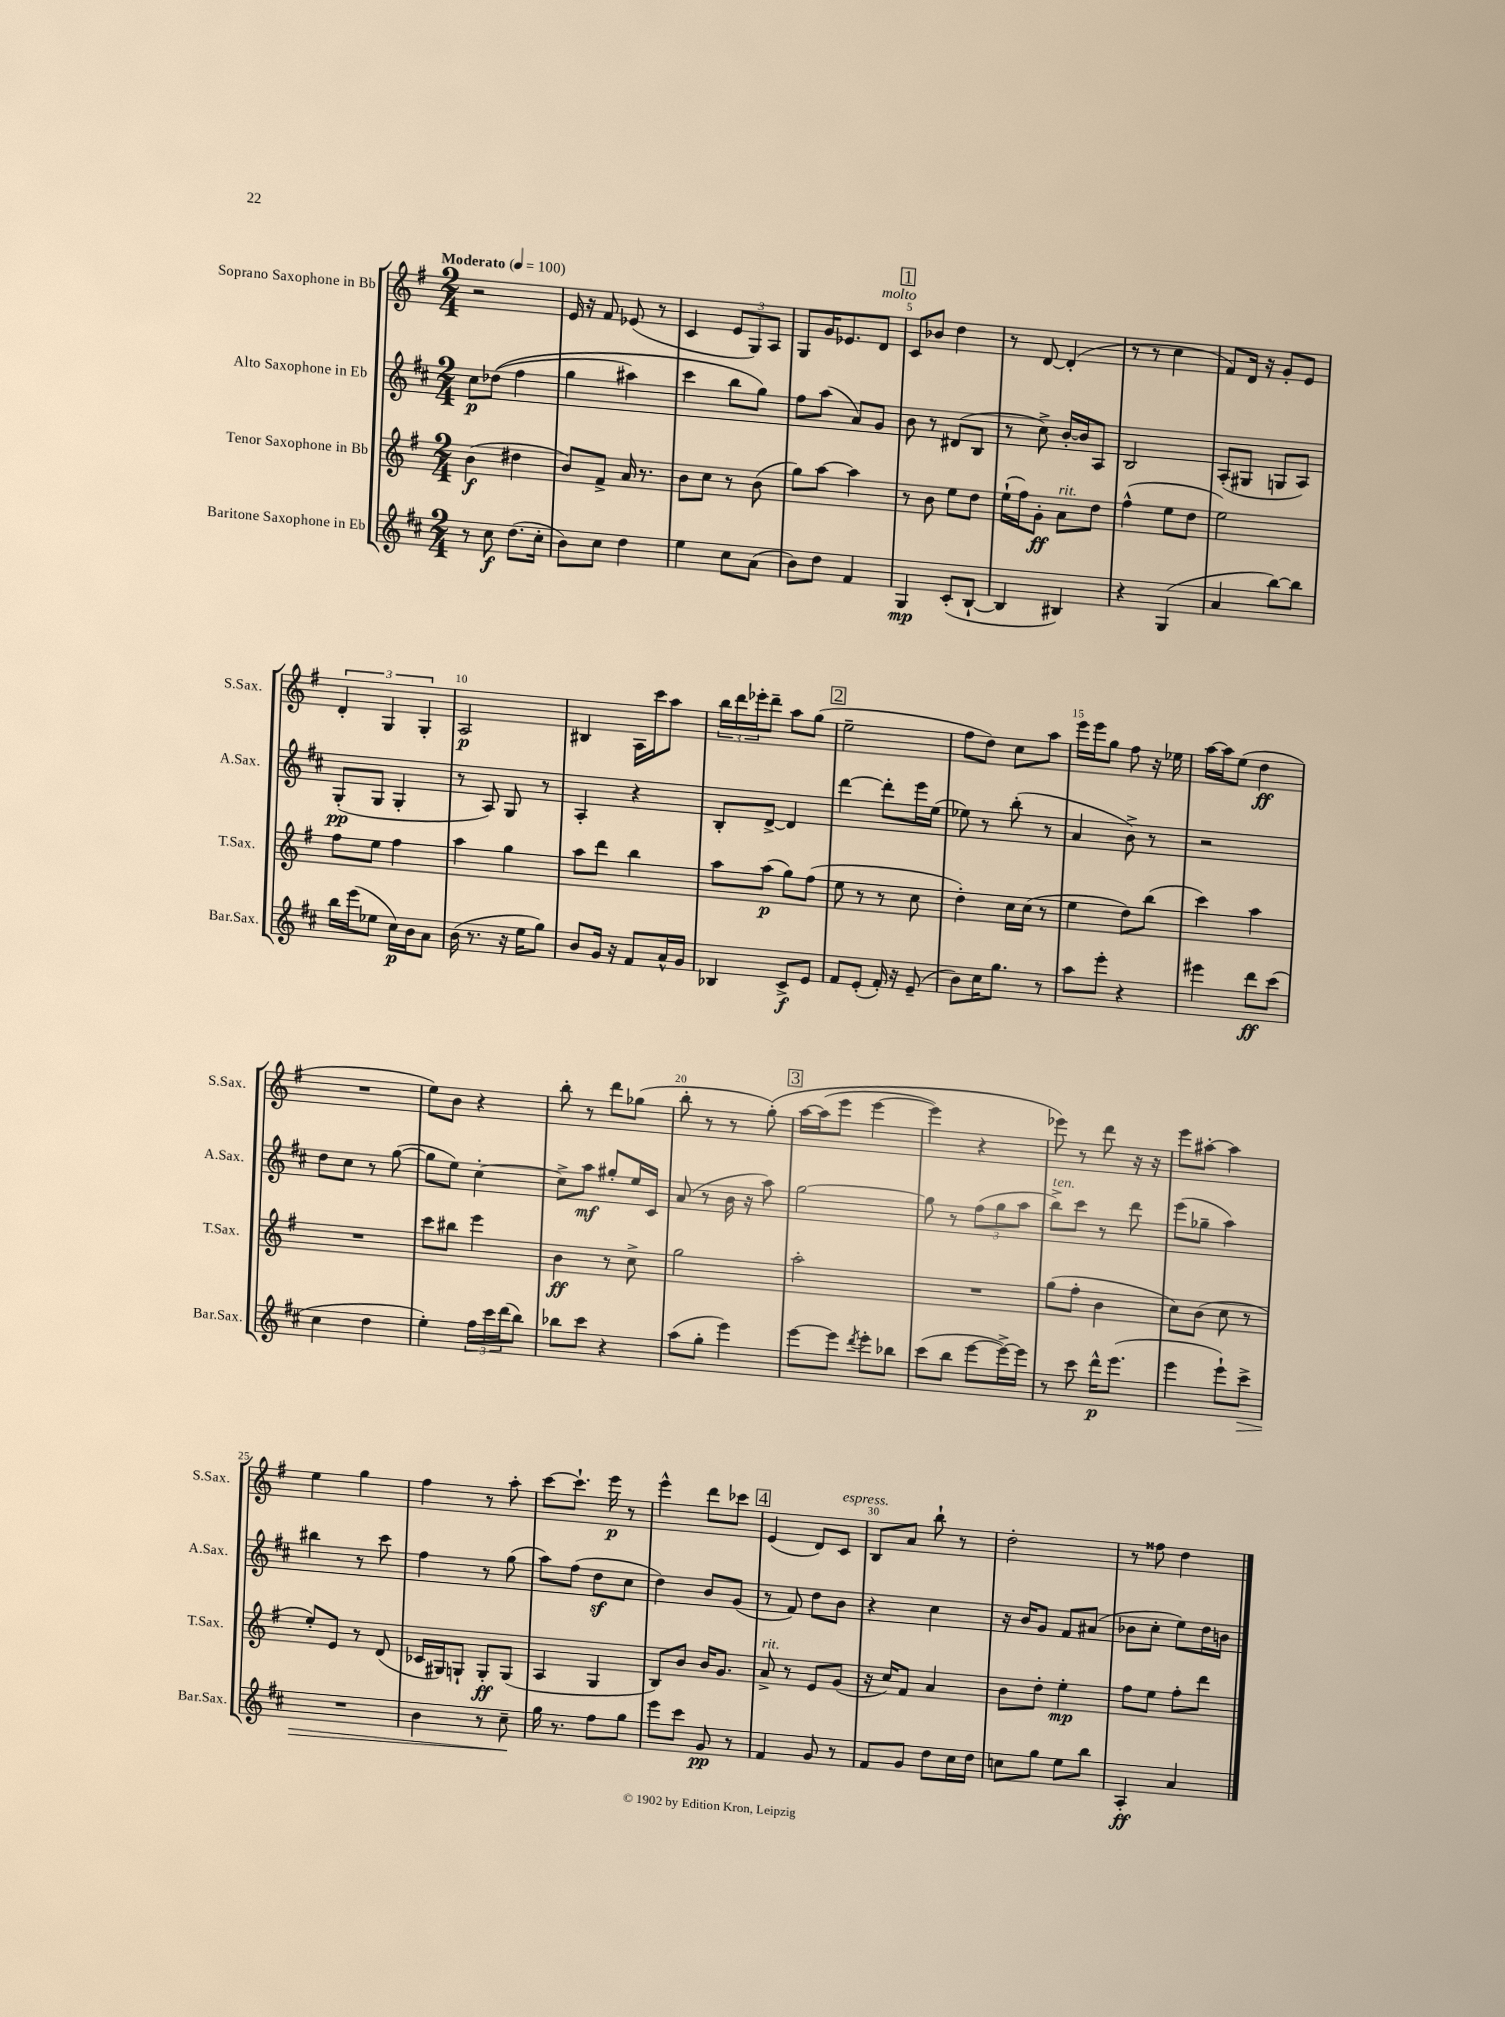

**kern	**dynam	**kern	**dynam	**kern	**dynam	**kern	**dynam
*part4	*part4	*part3	*part3	*part2	*part2	*part1	*part1
*staff4	*staff4	*staff3	*staff3	*staff2	*staff2	*staff1	*staff1
*I"Baritone Saxophone in Eb	*	*I"Tenor Saxophone in Bb	*	*I"Alto Saxophone in Eb	*	*I"Soprano Saxophone in Bb	*
*I'Bar.Sax.	*	*I'T.Sax.	*	*I'A.Sax.	*	*I'S.Sax.	*
*clefG2	*	*clefG2	*	*clefG2	*	*clefG2	*
*k[f#c#]	*	*k[f#]	*	*k[f#c#]	*	*k[f#]	*
*M2/4	*	*M2/4	*	*M2/4	*	*M2/4	*
*MM100	*	*MM100	*	*MM100	*	*MM100	*
=1	=1	=1	=1	=1	=1	=1	=1
!	!	!	!	!	!	!LO:TX:a:B:t=Moderato	!
8r	.	(4b\	f	8cc#\L	p	2r	.
8cc#\	f	.	.	((8dd-X\J	.	.	.
(8.dd\L	.	4dd#X\	.	4ff#\	.	.	.
16cc#'\Jk	.	.	.	.	.	.	.
=2	=2	=2	=2	=2	=2	=2	=2
8b\L)	.	8b/L)	.	4gg\	.	16e/	.
.	.	.	.	.	.	16r	.
8cc#\J	.	8f#^/J	.	.	.	8f#/	.
4dd\	.	16a/	.	4aa#X\)	.	(8e-X/	.
.	.	8.r	.	.	.	.	.
.	.	.	.	.	.	8r	.
=3	=3	=3	=3	=3	=3	=3	=3
4ee\	.	8b\L	.	4ccc#\	.	4c/	.
.	.	8cc\J	.	.	.	.	.
8cc#\L	.	8r	.	8bb\L	.	12e/L	.
.	.	.	.	.	.	12G/)	.
(8a\J	.	(8b\	.	8gg\J)	.	.	.
.	.	.	.	.	.	12A/J	.
=4	=4	=4	=4	=4	=4	=4	=4
8b\L)	.	8gg\L)	.	8ff#\L	.	8G/L	.
8dd\J	.	[8aa\J	.	(8aa\J	.	16g/K	.
.	.	.	.	.	.	8.e-X/	.
4f#/	.	4aa\]	.	8a/L)	.	.	.
!	!	!	!	!	!	!LO:TX:a:i:t=molto	!
.	.	.	.	8g/J	.	8d/J	.
!!LO:REH:place=s1:t=1
=5	=5	=5	=5	=5	=5	=5	=5
4G/	mp	8r	.	8b\	.	8c/L	.
.	.	8b\	.	8r	.	8b-X/J	.
(8c#'/L	.	8ee\L	.	(8d#X/L	.	4dd\	.
[8B`/J	.	8dd\J	.	8B/J	.	.	.
=6	=6	=6	=6	=6	=6	=6	=6
4B/]	.	(16ee`\LL	.	8r	.	8r	.
.	.	16ff#\J)	.	.	.	.	.
.	.	8g'\J	ff	8cc#^\)	.	[8d/	.
!	!	!LO:TX:a:i:t=rit.	!	!	!	!	!
4B#X/)	.	8a\L	.	[16b'/LL	.	(4d'/]	.
.	.	.	.	16b/J]	.	.	.
.	.	8dd\J	.	8A/J	.	.	.
=7	=7	=7	=7	=7	=7	=7	=7
4r	.	(4ff#^^\	.	2B/	.	8r	.
.	.	.	.	.	.	8r	.
(4G/	.	8ee\L	.	.	.	4cc\	.
.	.	8dd\J	.	.	.	.	.
=8	=8	=8	=8	=8	=8	=8	=8
4a/	.	2ee\)	.	(8A'/L	.	8f#/L)	.
.	.	.	.	8G#X/J	.	16d/Jk	.
.	.	.	.	.	.	16r	.
[8bb\L)	.	.	.	8Gn/L	.	8g'/L	.
8bb\J]	.	.	.	8A/J)	.	8e/J	.
!!LO:LB:g=z
=9	=9	=9	=9	=9	=9	=9	=9
16bb\LL	.	8ff#\L	.	(8G'/L	pp	6d'/	.
(16eee\J	.	.	.	.	.	.	.
8ee-X\J	.	8ee\J	.	8G/J	.	.	.
.	.	.	.	.	.	6G/	.
16cc#\LL)	p	4ff#\	.	4G'/	.	.	.
16b\J	.	.	.	.	.	.	.
.	.	.	.	.	.	6G'/	.
8a\J	.	.	.	.	.	.	.
=10	=10	=10	=10	=10	=10	=10	=10
(16b\	.	4aa\	.	8r	.	2A/	p
8.r	.	.	.	.	.	.	.
.	.	.	.	8A/)	.	.	.
16r	.	4gg\	.	8G/	.	.	.
16ee\KL	.	.	.	.	.	.	.
8gg\J)	.	.	.	8r	.	.	.
=11	=11	=11	=11	=11	=11	=11	=11
8b/L	.	8aa\L	.	4A'/	.	4B#X/	.
16g/Jk	.	8ddd\J	.	.	.	.	.
16r	.	.	.	.	.	.	.
8f#/L	.	4bb\	.	4r	.	16A\LL	.
.	.	.	.	.	.	16ccc\J	.
16a^^/L	.	.	.	.	.	8aa\J	.
16g/JJ	.	.	.	.	.	.	.
=12	=12	=12	=12	=12	=12	=12	=12
4B-X/	.	8aa\L	.	8B'/L	.	24bb\LL	.
.	.	.	.	.	.	24ddd\	.
.	.	.	.	.	.	24eee-X'\J	.
.	.	(8aa\J	p	[8d^/J	.	8ddd~\J	.
8c#^/L	f	8gg\L)	.	4d/]	.	8aa\L	.
8e/J	.	(8ff#\J	.	.	.	(8gg\J	.
!!LO:REH:place=s1:t=2
=13	=13	=13	=13	=13	=13	=13	=13
8f#/L	.	8ee\	.	[4ddd\	.	2ee~\	.
(8e'/J	.	8r	.	.	.	.	.
16f#'/)	.	8r	.	8ddd'\L]	.	.	.
16r	.	.	.	.	.	.	.
(8e~/	.	8cc\	.	16eee\L	.	.	.
.	.	.	.	(16ee\JJ	.	.	.
=14	=14	=14	=14	=14	=14	=14	=14
8b\L)	.	4dd'\)	.	8ee-X\)	.	8ff#\L	.
16cc#\K	.	.	.	8r	.	8dd\J)	.
8.gg\J	.	.	.	.	.	.	.
.	.	16cc\LL	.	(8bb'\	.	8cc\L	.
.	.	(16cc\JJ	.	.	.	.	.
8r	.	8r	.	8r	.	8aa\J	.
=15	=15	=15	=15	=15	=15	=15	=15
8aa\L	.	4ee\	.	4a/	.	16eee\LL	.
.	.	.	.	.	.	16eee\J	.
8eee'\J	.	.	.	.	.	8gg\J	.
4r	.	8dd\L)	.	8b^\)	.	8ff#\	.
.	.	(8bb\J	.	8r	.	16r	.
.	.	.	.	.	.	16ee-X\	.
=16	=16	=16	=16	=16	=16	=16	=16
4eee#X\	.	4ccc\)	.	2r	.	[16aa\LL	.
.	.	.	.	.	.	16aa\J]	.
.	.	.	.	.	.	(8ee\J	.
8ddd\L	ff	4aa\	.	.	.	4dd\	ff
(8ccc#\J	.	.	.	.	.	.	.
!!LO:LB:g=z
=17	=17	=17	=17	=17	=17	=17	=17
4cc#\	.	2r	.	8dd\L	.	2r	.
.	.	.	.	8cc#\J	.	.	.
4dd\	.	.	.	8r	.	.	.
.	.	.	.	([8gg\	.	.	.
=18	=18	=18	=18	=18	=18	=18	=18
4ee'\)	.	8ccc\L	.	8gg\L]	.	8ee\L)	.
.	.	8bb#X\J	.	8ee\J)	.	8b\J	.
24ff#\LL	.	4eee\	.	[4cc#'\	.	4r	.
24ccc#\	.	.	.	.	.	.	.
(24ddd\J	.	.	.	.	.	.	.
8bb\J)	.	.	.	.	.	.	.
=19	=19	=19	=19	=19	=19	=19	=19
8bb-X\L	.	4b\	ff	8cc#^\L]	.	8bb'\	.
8ccc#\J	.	.	.	8aa\J	mf	8r	.
4r	.	8r	.	8gg#X'/L	.	8ddd\L	.
.	.	8cc^\	.	16ee/L	.	(8gg-X\J	.
.	.	.	.	16c#/JJ	.	.	.
=20	=20	=20	=20	=20	=20	=20	=20
(8aa\L	.	2gg\	.	(8a/	.	8bb'\	.
8gg'\J	.	.	.	8r	.	8r	.
4eee\)	.	.	.	16b\	.	8r	.
.	.	.	.	16r	.	.	.
.	.	.	.	8aa\)	.	(8gg'\)	.
!!LO:REH:place=s1:t=3
=21	=21	=21	=21	=21	=21	=21	=21
[8eee\L	.	2aa'\	.	[2gg\	.	[16aa\LL	.
.	.	.	.	.	.	(16aa\J]	.
8eee\J]	.	.	.	.	.	8eee\J	.
8qddd/	.	.	.	.	.	.	.
8eee'\L	.	.	.	.	.	[4eee\	.
8bb-X\J	.	.	.	.	.	.	.
=22	=22	=22	=22	=22	=22	=22	=22
(8ccc#\L	.	2r	.	8gg\]	.	4eee\])	.
8bb\J	.	.	.	8r	.	.	.
[8eee\L	.	.	.	(12ff#\L	.	4r	.
.	.	.	.	12gg\	.	.	.
16eee^\L_)	.	.	.	.	.	.	.
.	.	.	.	12aa\J	.	.	.
16eee\JJ]	.	.	.	.	.	.	.
=23	=23	=23	=23	=23	=23	=23	=23
!	!	!	!	!LO:TX:a:i:t=ten.	!	!	!
8r	.	(8gg\L	.	8bb^\L)	.	8eee-X\)	.
8ccc#\	.	8ff#'\J	.	8ccc#\J	.	8r	.
16ddd^^\KL	p	4b\	.	8r	.	8ddd\	.
(8.eee\J	.	.	.	.	.	.	.
.	.	.	.	8ddd\	.	16r	.
.	.	.	.	.	.	16r	.
=24	=24	=24	=24	=24	=24	=24	=24
4eee\	.	8cc\L)	.	(8eee\L	.	8eee\L	.
.	.	(8b\J	.	8gg-X~\J	.	[8aa#X'\J	.
8eee`\L)	.	8cc\	.	4aa\)	.	4aa#\]	.
!	!LO:HP:b	!	!	!	!	!	!
8ccc#^\J	>	8r	.	.	.	.	.
!!LO:LB:g=z
=25	=25	=25	=25	=25	=25	=25	=25
2r	.	8ee'/L)	.	4bb#X\	.	4ee\	.
.	.	8e/J	.	.	.	.	.
.	.	8r	.	8r	.	4gg\	.
.	.	(8d/	.	8ccc#\	.	.	.
=26	=26	=26	=26	=26	=26	=26	=26
4b\	.	16c-X/LL	.	4ff#\	.	4ff#\	.
.	.	16G#X/J)	.	.	.	.	.
.	.	8Gn`/J	.	.	.	.	.
8r	.	8G'/L	ff	8r	.	8r	.
8cc#~\	.	(8G/J	.	(8gg\	.	8aa'\	.
.	]	.	.	.	.	.	.
=27	=27	=27	=27	=27	=27	=27	=27
16gg\	.	4A/	.	8aa\L)	.	[8ccc\L	.
8.r	.	.	.	.	.	.	.
.	.	.	.	(8ff#\J	.	8.ccc`\J]	.
8ff#\L	.	4G/	.	8ddz\L	.	.	.
.	.	.	.	.	.	16eee\	p
8gg\J	.	.	.	8cc#\J	.	8r	.
=28	=28	=28	=28	=28	=28	=28	=28
8eee\L	.	8B/L)	.	4dd\)	.	4eee^^\	.
8ccc#\J	.	8b/J	.	.	.	.	.
8g/	pp	16b/KL	.	8b/L	.	8ddd\L	.
.	.	8.g/J	.	.	.	.	.
8r	.	.	.	(8g/J	.	8ccc-X\J	.
!!LO:REH:place=s1:t=4
=29	=29	=29	=29	=29	=29	=29	=29
!	!	!LO:TX:a:i:t=rit.	!	!	!	!	!
4f#/	.	8a^/	.	8r	.	(4e/	.
.	.	8r	.	8f#/)	.	.	.
8g/	.	8e/L	.	8dd\L	.	8d/L)	.
!	!	!	!	!	!	!LO:TX:a:i:t=espress.	!
8r	.	(8g/J	.	8b\J	.	8c/J	.
=30	=30	=30	=30	=30	=30	=30	=30
8f#/L	.	16r	.	4r	.	8B/L	.
.	.	16cc/KL)	.	.	.	.	.
8g/J	.	8f#/J	.	.	.	8a/J	.
8dd\L	.	4a/	.	4cc#\	.	8bb`\	.
16cc#\L	.	.	.	.	.	8r	.
16dd\JJ	.	.	.	.	.	.	.
=31	=31	=31	=31	=31	=31	=31	=31
8ccn\L	.	8b\L	.	16r	.	2dd'\	.
.	.	.	.	16b/KL	.	.	.
8gg\J	.	8dd'\J	.	8g/J	.	.	.
8ee\L	.	4ee'\	mp	8f#/L	.	.	.
8bb\J	.	.	.	(8a#X/J	.	.	.
=32	=32	=32	=32	=32	=32	=32	=32
4A'/	ff	8ff#\L	.	8b-X\L	.	8r	.
.	.	8ee\J	.	8cc#'\J	.	8ff##X\	.
4a/	.	8ff#'\L	.	8ee\L)	.	4dd\	.
.	.	8ddd\J	.	16dd\L	.	.	.
.	.	.	.	16bn\JJ	.	.	.
==	==	==	==	==	==	==	==
*-	*-	*-	*-	*-	*-	*-	*-
